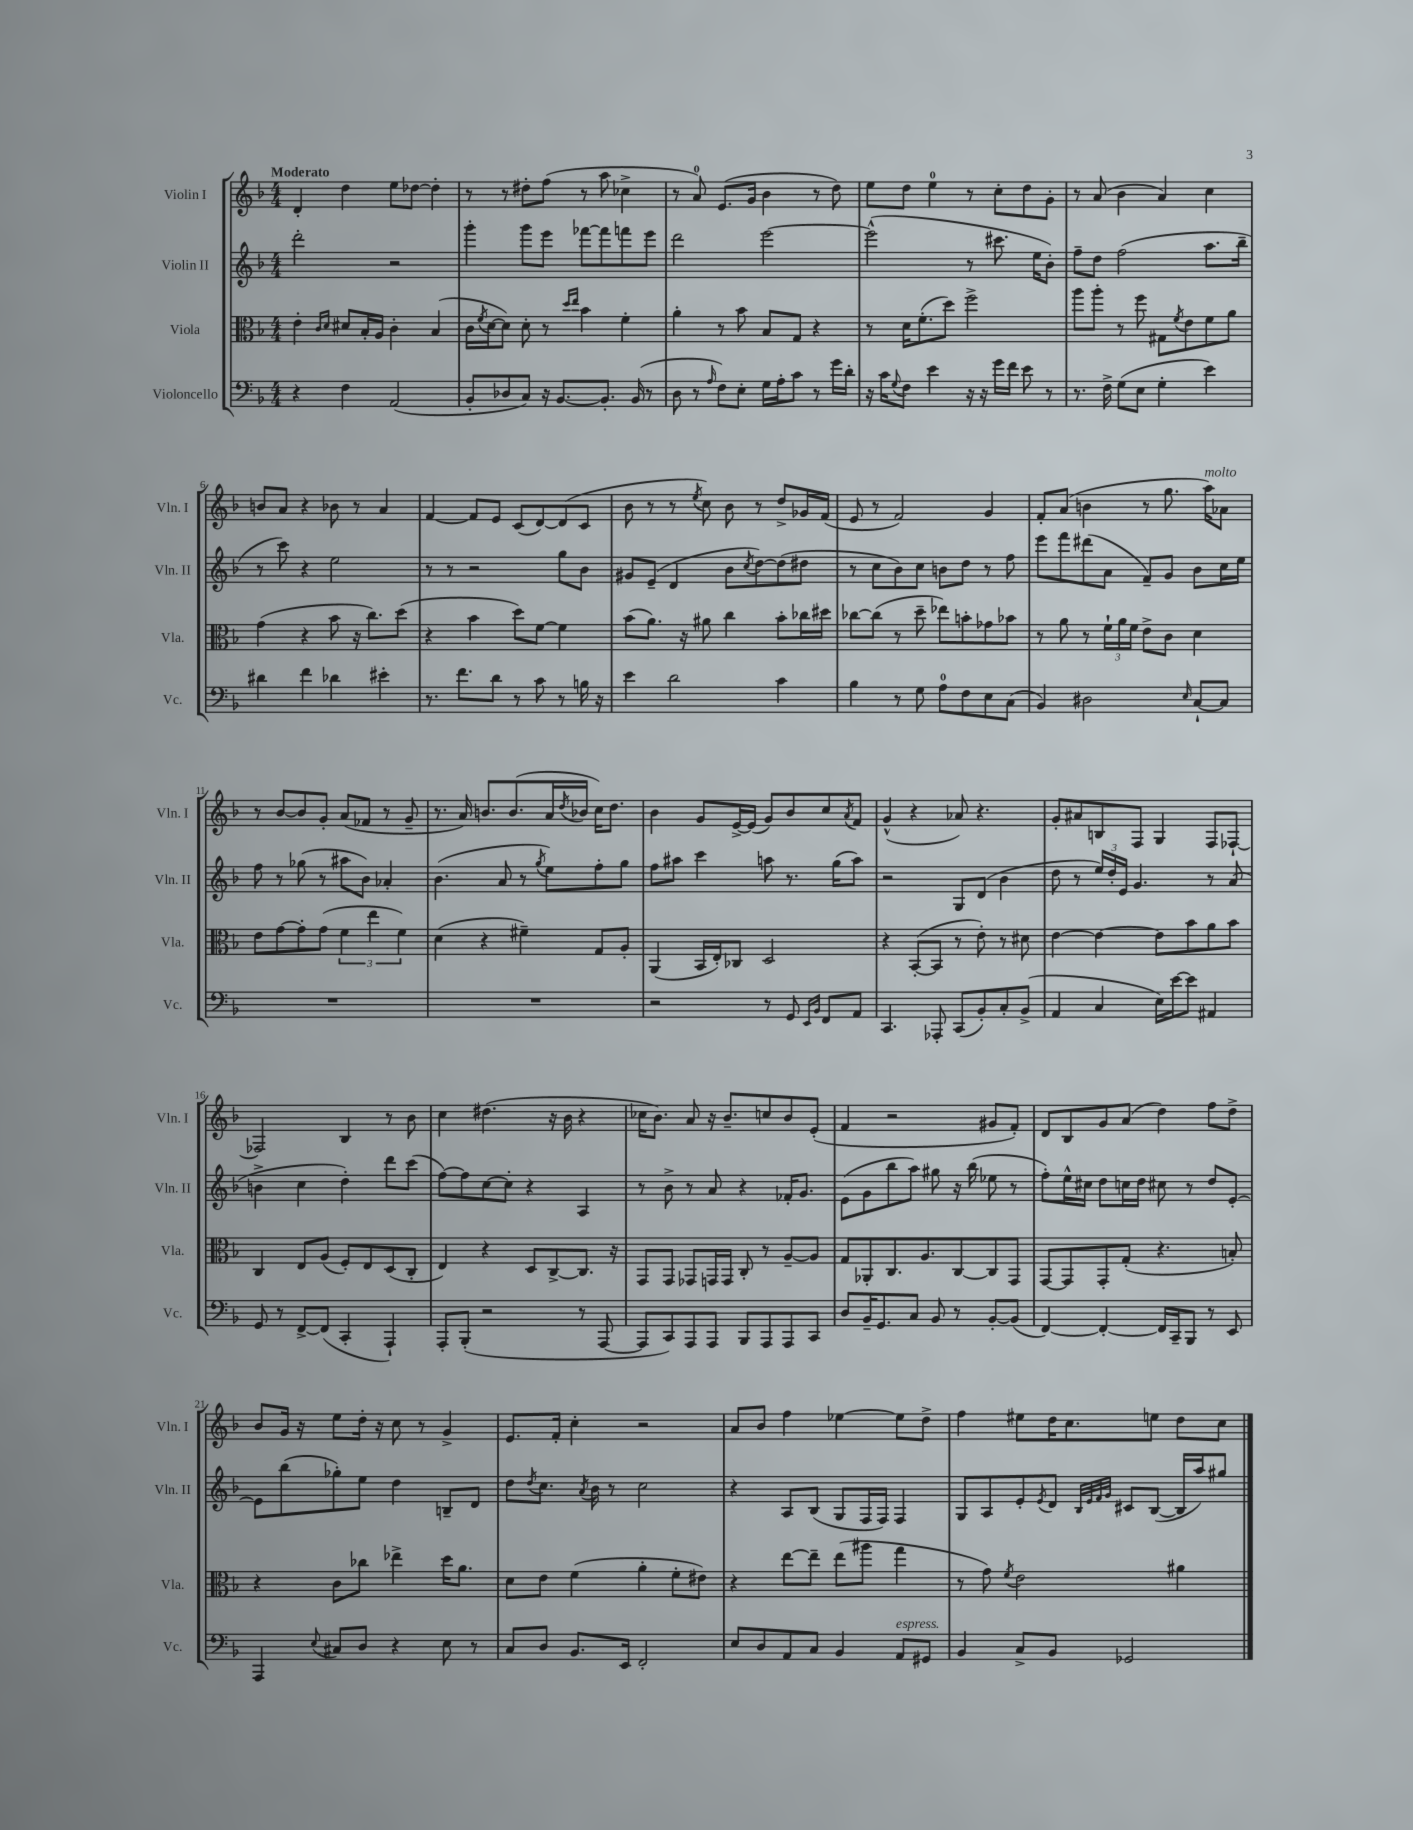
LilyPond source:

<<
\new StaffGroup <<
\new Staff = "s0" \with { instrumentName = "Violin I" shortInstrumentName = "Vln. I" } {
    \clef treble \key f \major \numericTimeSignature \time 4/4 \tempo "Moderato"
    d'4-. d''4 e''8 des''8~ des''4-. |
    r8 r8 dis''8-. f''8( r8 a''8 ces''4-> |
    r8 a'8-0) e'8.( g'16 bes'4 r8 d''8) |
    e''8 d''8 e''4-0 r8 c''8-. d''8 g'8-. |
    r8 a'8( bes'4 a'4) c''4 |
    b'8 a'8 r4 bes'8 r8 a'4 |
    f'4~ f'8 e'8 c'8( d'8~) d'8( c'8 |
    bes'8 r8 r8 \acciaccatura { e''8 } c''8) bes'8 r8 d''8-> ges'16 f'16( |
    e'8 r8 f'2) g'4 |
    f'8-. a'8( b'4 r8 g''8. a''16^\markup { \italic "molto" }) aes'8 |
    r8 bes'8~ bes'8 g'8-. a'8( fes'8 r8 g'8-- |
    r8. a'16) b'8. b'8.( a'16 \acciaccatura { d''8 } bes'16 c''16) d''8. |
    bes'4 g'8 e'16~-> e'16( g'8) bes'8 c''8 \acciaccatura { a'8 } f'8 |
    g'4-^( r4 aes'8) r4. |
    g'8-. ais'8 b8 f8 g4 f8 fes8~-! |
    fes2 bes4 r8 bes'8 |
    c''4 dis''4.( r16 bes'16 r4 |
    ces''16 bes'8.) a'8 r16 bes'8.-- c''8 bes'8 e'8-.( |
    f'4 r2 gis'8 f'8-.) |
    d'8 bes8 g'8 a'8( d''4) f''8 d''8-> |
    bes'8 g'16 r16 e''8 d''16-. r16 c''8 r8 g'4-> |
    e'8. f'16-. c''4-. r2 |
    a'8 bes'8 f''4 ees''4~ ees''8 d''8-> |
    f''4 eis''8 d''16 c''8. e''8 d''8 c''8 \bar "|." |
}
\new Staff = "s1" \with { instrumentName = "Violin II" shortInstrumentName = "Vln. II" } {
    \clef treble \key f \major \numericTimeSignature \time 4/4
    d'''2-. r2 |
    g'''4-. g'''8 e'''8 fes'''8~ fes'''8 f'''8 e'''8 |
    d'''2 e'''2~ |
    e'''2-^( r8 cis'''8. e''16 bes'8-.) |
    f''8-- d''8 f''2( a''8. bes''16-- |
    r8 c'''8) r4 e''2 |
    r8 r8 r2 g''8 bes'8 |
    gis'8 e'8--( d'4 bes'8 \acciaccatura { c''8 } d''8~) d''8( dis''8 |
    r8 c''8 bes'8) c''8 b'8 d''8 r8 f''8 |
    e'''8 f'''8 dis'''8( a'8 f'8--) g'8 bes'8 c''16 e''16 |
    f''8 r8 ges''8( r8 ais''8 bes'8) aes'4-. |
    bes'4.( a'8 r8 \acciaccatura { g''8 } e''8) f''8-. g''8 |
    f''8 ais''8 c'''4 a''8 r8. g''16( a''8) |
    r2 g8 d'8( bes'4 |
    d''8 r8 \tuplet 3/2 { e''16) d''16-. e'16 } g'4. r8 a'8( |
    b'4-> c''4 d''4-.) d'''8 c'''8( |
    f''8~) f''8 c''8~ c''8-. r4 a4 |
    r8 bes'8-> r8 a'8 r4 fes'16-. g'8. |
    e'8( g'8 bes''8 a''8) gis''8 r16 bes''16( ees''8 r8 |
    f''8-.) e''16-^ cis''16 d''8 c''16 d''16 cis''8 r8 d''8 e'8~-. |
    e'8 bes''8( ges''8-.) e''8 d''4 b8-- d'8 |
    d''8 \acciaccatura { d''8 } c''8. \acciaccatura { a'8 } bes'16 r8 c''2 |
    r4 a8 bes8( g8 f16 f16) f4 |
    g8 a8 e'8-. \acciaccatura { e'8 } d'8 \grace { bes32 e'32 f'32 g'32 } cis'8 bes8~( bes16 a''16) gis''8 \bar "|." |
}
\new Staff = "s2" \with { instrumentName = "Viola" shortInstrumentName = "Vla." } {
    \clef alto \key f \major \numericTimeSignature \time 4/4
    e'4-. \grace { c'16 d'16 } dis'8 bes16-. a16 c'4-. bes4( |
    c'16 \acciaccatura { f'8 } d'16~ d'8) d'8-. r8 \grace { d''16 e''16 } bes'4 f'4-. |
    a'4-. r8 bes'8 bes8 g8 r4 |
    r8 d'16 f'8.-.( d''8) f''2-> |
    a''8 a''8-. r8 f''8 gis8 \acciaccatura { f'8 } e'8 f'8 a'8 |
    g'4( r4 bes'8 r16 c''8.) d''8( |
    r4 bes'4 d''8) f'8~ f'4 |
    bes'8( a'8.) r16 ais'8 c''4 bes'8-. ces''16 dis''16 |
    ces''8~ ces''8( r8 d''8-- ees''8) b'8-. ges'8 bes'8 |
    r8 a'8 r8 \tuplet 3/2 { f'16-! a'16 f'16 } e'8-> c'8 d'4 |
    e'8 g'8~ g'8-. g'8( \tuplet 3/2 { f'4 e''4 f'4) } |
    d'4( r4 fis'4--) g8 a8-. |
    a,4( bes,16 e16-.) ces8 d2 |
    r4 bes,8~-.( bes,8 r8 e'8-.) r8 dis'8 |
    e'4~ e'4~ e'8 bes'8 a'8 bes'8 |
    c4 e8 a8( f8-.) e8 d8( c8-. |
    e4) r4 d8 c8~-> c8. r16 |
    g,8 g,8 ges,8 g,16 g,16 c8-. r8 a8~-- a8 |
    g8 aes,8-. c8. a8. c8~ c8 g,8 |
    g,8~ g,8 g,8-. g8-.( r4. b8-.) |
    r4 c'8 ces''8 ees''4-> d''16 a'8. |
    d'8 e'8 f'4( a'4-. f'8-. eis'8) |
    r4 e''8~ e''8-- e''8( ais''8 g''4 |
    r8 g'8) \acciaccatura { f'8 } e'2 ais'4 \bar "|." |
}
\new Staff = "s3" \with { instrumentName = "Violoncello" shortInstrumentName = "Vc." } {
    \clef bass \key f \major \numericTimeSignature \time 4/4
    r4 f4 a,2( |
    bes,8-. des8 c8) r16 bes,8.~ bes,8.-. bes,16( r8 |
    d8 r8 \grace { a16 } f8) e8-. g16 a16-. c'8 r8 g'16 d'16-. |
    r16 c'16 \appoggiatura { g8 } f8 e'4 r16 r16 g'16 f'16 e'8 r8 |
    r8. f16-> g8( e8 g4-. e'4) |
    dis'4 f'4 des'4 eis'4-. |
    r8. f'8. d'8 r8 c'8 r8 b16 r16 |
    e'4 d'2 c'4 |
    bes4 r8 g8 a8-0 f8 e8 c8( |
    bes,4) dis2 \grace { e16 } c8~-! c8 |
    R1 |
    R1 |
    r2 r8 g,8 \grace { e,16 bes,16 } f,8 a,8 |
    c,4. aes,,8-. c,8( bes,8-.) c8-. bes,8->( |
    a,4 c4 e16) e'16~ e'8 ais,4 |
    g,8 r8 f,8~-> f,8( c,4-. a,,4-!) |
    a,,8-. bes,,8-.( r2 r8 a,,8~ |
    a,,8 c,8) a,,8 a,,8 bes,,8 a,,8 a,,8 c,8 |
    d8 bes,16-- g,8. c8 bes,8 r8 bes,8~-. bes,8( |
    f,4~) f,4~-. f,16 c,16-- bes,,8 r8 e,8 |
    a,,4 \appoggiatura { e8 } cis8 d8 r4 e8 r8 |
    c8 d8 bes,8. e,16 f,2-. |
    e8 d8 a,8 c8 bes,4 a,8^\markup { \italic "espress." } gis,8 |
    bes,4 c8-> bes,8 ges,2 \bar "|." |
}
>>
>>
